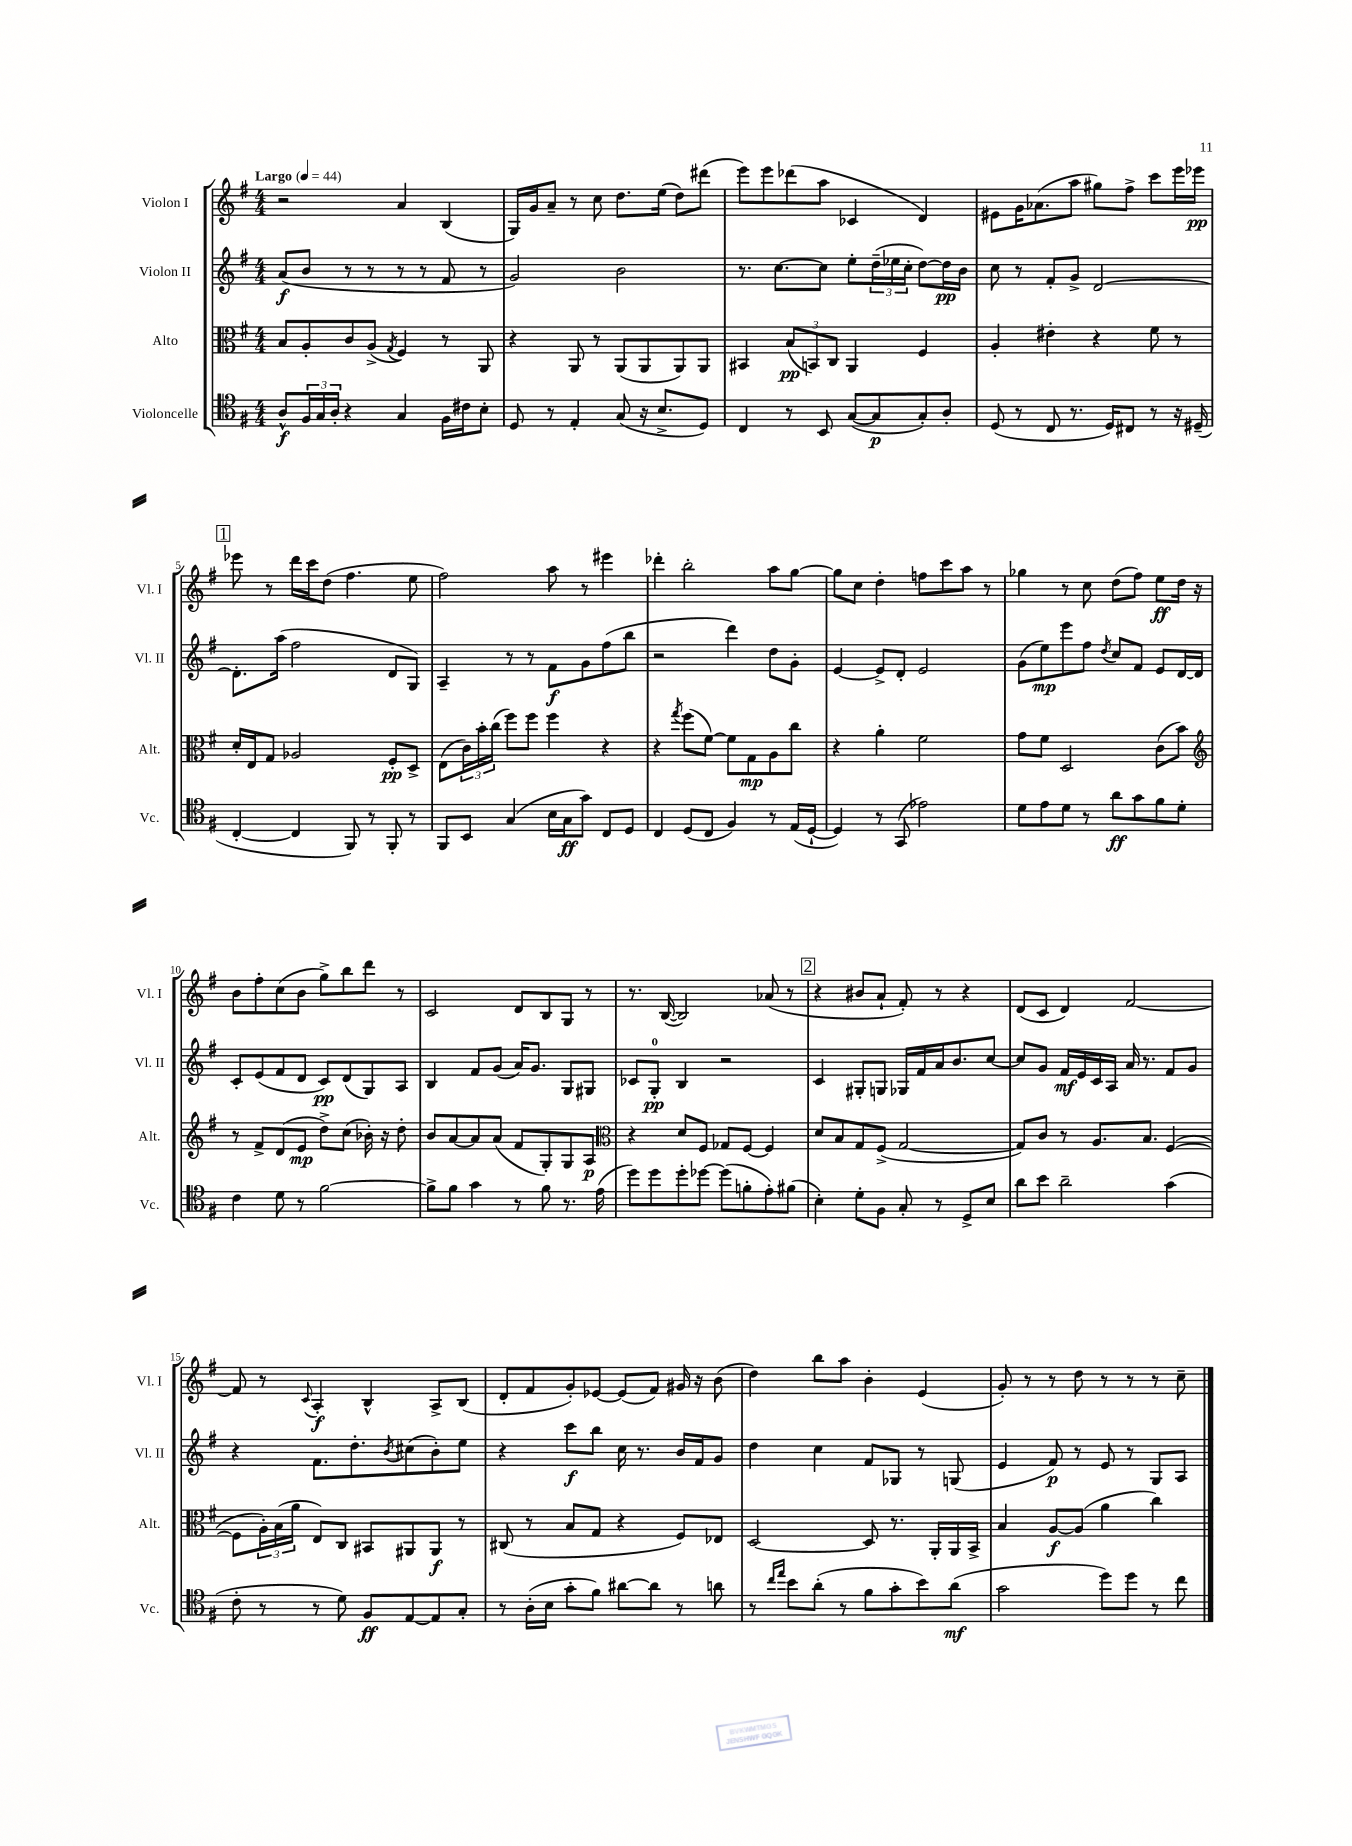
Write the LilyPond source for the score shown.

<<
\new StaffGroup <<
\new Staff = "s0" \with { instrumentName = "Violon I" shortInstrumentName = "Vl. I" } {
    \clef treble \key g \major \numericTimeSignature \time 4/4 \tempo "Largo" 4 = 44
    r2 a'4 b4( |
    g16) g'16 a'8-- r8 c''8 d''8. e''16( d''8) dis'''8( |
    e'''8) e'''8 des'''8( a''8 ces'4 d'4) |
    eis'8 g'16 aes'8.( a''8 gis''8) fis''8-> c'''8 e'''16 ees'''16\pp |
    \mark \markup { \box "1" } ees'''8 r8 d'''16 c'''16 d''8( fis''4. e''8 |
    fis''2) a''8 r8 eis'''4 |
    des'''4-. b''2-. a''8 g''8~ |
    g''8 c''8 d''4-. f''8 c'''8 a''8 r8 |
    ges''4 r8 c''8 d''8( fis''8) e''8\ff d''16 r16 |
    b'8 fis''8-. c''8( b'8 g''8->) b''8 d'''8 r8 |
    c'2 d'8 b8 g8 r8 |
    r8. b16~( b2) aes'8( r8 |
    \mark \markup { \box "2" } r4 bis'8 a'8-! fis'8-.) r8 r4 |
    d'8( c'8 d'4) fis'2~ |
    fis'8 r8 \appoggiatura { c'8 } a4-.\f b4-^ a8-> b8( |
    d'8-. fis'8 g'8-.) ees'8~ ees'8( fis'8) gis'16 r16 b'8( |
    d''4) b''8 a''8 b'4-. e'4( |
    g'8-.) r8 r8 d''8 r8 r8 r8 c''8-- \bar "|." |
}
\new Staff = "s1" \with { instrumentName = "Violon II" shortInstrumentName = "Vl. II" } {
    \clef treble \key g \major \numericTimeSignature \time 4/4
    a'8\f( b'8 r8 r8 r8 r8 fis'8 r8 |
    g'2) b'2 |
    r8. c''8.~ c''8 e''8-. \tuplet 3/2 { d''16--( ees''16 c''16-. } d''8~) d''16\pp b'16 |
    c''8 r8 fis'8-. g'8-> d'2~ |
    \mark \markup { \box "1" } d'8.-. a''16( fis''2 d'8 g8) |
    a4-- r8 r8 fis'8\f g'8 fis''8( b''8 |
    r2 d'''4) d''8 g'8-. |
    e'4~ e'8-> d'8-. e'2 |
    g'8( e''8\mp) e'''8 fis''8 \acciaccatura { d''8 } c''8 fis'8 e'8 d'16~ d'16 |
    c'8-. e'8( fis'8 d'8 c'8\pp) d'8( g8) a8 |
    b4 fis'8 g'8( a'16) g'8. g8 gis8 |
    ces'8 g8-0-.\pp b4 r2 |
    \mark \markup { \box "2" } c'4 gis8-. g8 ges16 fis'16 a'16 b'8. c''8~ |
    c''8 g'8 fis'16\mf e'16 c'16 a16 a'16 r8. fis'8 g'8 |
    r4 fis'8. d''8.-. \acciaccatura { b'8 } cis''8( b'8-.) e''8 |
    r4 c'''8\f b''8 c''16 r8. b'16 fis'16 g'8 |
    d''4 c''4 fis'8 ges8 r8 g8( |
    e'4 fis'8\p) r8 e'8 r8 g8 a8 \bar "|." |
}
\new Staff = "s2" \with { instrumentName = "Alto" shortInstrumentName = "Alt." } {
    \clef alto \key g \major \numericTimeSignature \time 4/4
    b8 a8-. c'8 a8->( \acciaccatura { g8 } fis4) r8 a,8 |
    r4 a,8 r8 a,8( a,8 a,8) a,8 |
    bis,4 \tuplet 3/2 { b8\pp( b,8) c8 } a,4 fis4 |
    a4-. eis'4-. r4 fis'8 r8 |
    \mark \markup { \box "1" } d'16-. e16 g8 aes2 fis8-.\pp d8-> |
    e8( \tuplet 3/2 { c'16) b'16-. c''16( } fis''8) fis''8 fis''4 r4 |
    r4 \acciaccatura { g''8 } fis''8( fis'8~) fis'8 g8\mp a8 c''8 |
    r4 a'4-. fis'2 |
    g'8 fis'8 d2 c'8( b'8) |
    \clef treble r8 fis'8-> d'8( e'8\mp d''8->) c''8( bes'16-.) r16 d''8-. |
    b'8 a'8~ a'8 a'8( fis'8 g8-.) g8 a8\p |
    \clef alto r4 d'8 fis8 ges8 fis8~ fis4 |
    \mark \markup { \box "2" } d'8 b8 g8 fis8->( g2~ |
    g8) c'8 r8 a8. b8. fis4~( |
    fis8 \tuplet 3/2 { a16-.) b16( a'16 } e8) c8 bis,8 ais,8 ais,8\f r8 |
    cis8( r8 b8 g8 r4 fis8) ees8 |
    d2~ d8 r8. a,16-. a,16 b,16-> |
    b4 a8~\f a8( a'4 c''4) \bar "|." |
}
\new Staff = "s3" \with { instrumentName = "Violoncelle" shortInstrumentName = "Vc." } {
    \clef tenor \key g \major \numericTimeSignature \time 4/4
    a8-^\f \tuplet 3/2 { fis16 g16 a16-. } r4 g4 fis16 cis'16 b8-. |
    d8 r8 e4-. g8( r16 b8.-> d8) |
    c4 r8 b,8 g8~( g8\p g8-.) a8-. |
    d8( r8 c8 r8. d16) cis8 r8 r16 dis16--( |
    \mark \markup { \box "1" } c4~-. c4 fis,8) r8 fis,8-. r8 |
    fis,8 b,8 g4( b16 g16\ff g'8) c8 d8 |
    c4 d8( c8 fis4) r8 e16( d16~-! |
    d4) r8 g,8( ees'2) |
    d'8 e'8 d'8 r8 a'8\ff g'8 fis'8 d'8-. |
    c'4 d'8 r8 fis'2~ |
    fis'8-> fis'8 g'4 r8 fis'8 r8. e'16( |
    d''8) d''8 d''8-. des''8~ des''8( f'8-. e'8-.) fis'8( |
    \mark \markup { \box "2" } b4-.) d'8-. fis8 g8-. r8 d8-> b8 |
    a'8 b'8 a'2-- g'4( |
    c'8-. r8 r8 d'8) fis8\ff e8~ e8 g8-. |
    r8 a16-.( b16 g'8-. fis'8) ais'8~ ais'8 r8 a'8 |
    r8 \grace { c''16 e''16 } b'8 a'8-.( r8 fis'8 g'8-. b'8) a'8\mf( |
    g'2 d''8) d''8 r8 c''8 \bar "|." |
}
>>
>>
